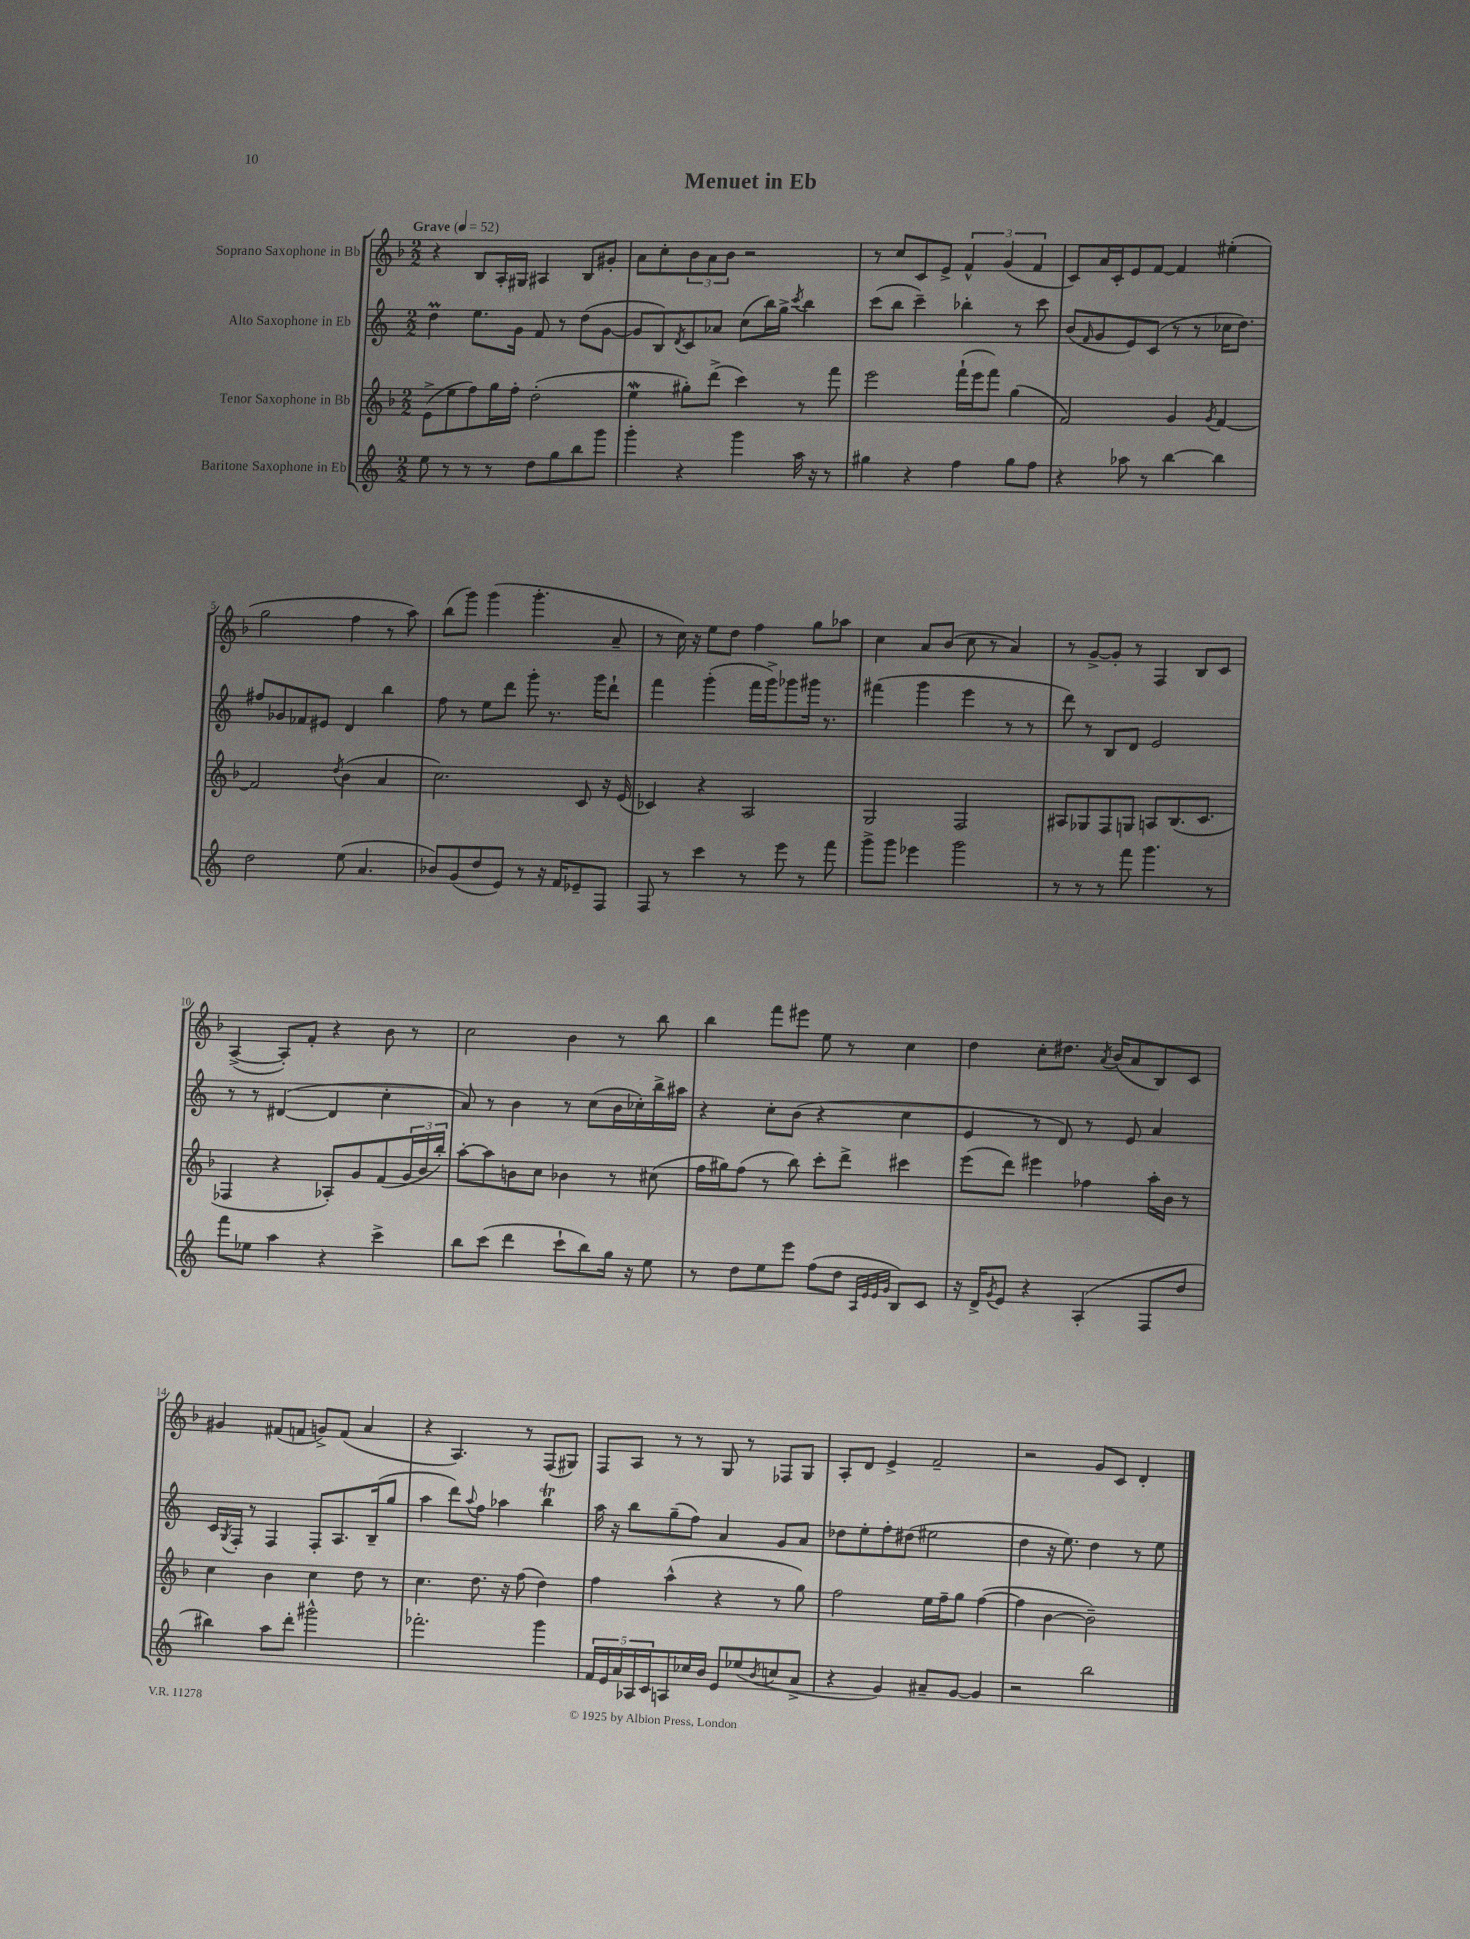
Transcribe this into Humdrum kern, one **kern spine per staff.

**kern	**kern	**kern	**kern
*staff4	*staff3	*staff2	*staff1
*clefG2	*clefG2	*clefG2	*clefG2
*k[]	*k[b-]	*k[]	*k[b-]
*M2/2	*M2/2	*M2/2	*M2/2
*MM52	*MM52	*MM52	*MM52
8ee	(8e^	4dd	4r
8r	8ee	.	.
8r	8ff)	8.ee	8B-
8r	16gg	.	16A'
.	16ff'	16g	16G#
8dd	(2dd'	8f	4A#
8gg	.	8r	.
8bb	.	(8dd	8B-
8ggg	.	[8g	8g#'
=	=	=	=
4ggg'	4ee	8g]	8a
.	.	8B)	8cc'
.	.	8qd	.
4r	8gg#')	8c	12b-
.	.	.	12a
.	(8ddd^	8a-	.
.	.	.	12b-
4ggg	4ccc)	(8cc	2r
.	.	16bb)	.
.	.	16gg^	.
.	.	8qccc	.
16aa	8r	4bb	.
16r	.	.	.
8r	8fff	.	.
=	=	=	=
4gg#	2eee	(8ccc	8r
.	.	8bb	8cc
4r	.	4ccc~)	8c
.	.	.	8e^
4ff	(16fff`	4bb-'	6f^^
.	16eee	.	.
.	8fff)	.	.
.	.	.	(6g
8gg#	(4gg	8r	.
.	.	.	6f
8ff	.	8ccc	.
=	=	=	=
4r	2f)	(8b	8c)
.	.	16qqf	.
.	.	8g	16a
.	.	.	16c'
8aa-	.	8e)	8e
8r	.	(8c	[8f
[4bb	4g	8r	4f]
.	.	8r	.
.	8qg	.	.
4bb]	[4f	16cc-	(4ee#'
.	.	8.dd)	.
=	=	=	=
2dd	2f]	8ff#	2gg
.	.	8g-	.
.	.	8f-	.
.	.	8e#	.
.	8qdd	.	.
(8ee	(4b-	4d	4ff
4.a	.	.	.
.	4a	4bb	8r
.	.	.	8aa)
=	=	=	=
8b-)	2.cc)	8ff	(8bb-
(8g	.	8r	8ggg)
8dd	.	8ee	(4ggg
8e)	.	8ddd	.
8r	.	8ggg'	4.ggg'
16r	.	8.r	.
16f	.	.	.
8e-~	8c	.	.
.	.	16ggg	.
8F	16r	8ddd`	8a~
.	(16e	.	.
=	=	=	=
8F	4c-)	4fff	8r
8r	.	.	16cc)
.	.	.	16r
4ccc	4r	(4ggg'	8ee
.	.	.	8dd
8r	2A	16fff	4ff
.	.	16ggg^)	.
8eee	.	8ggg-	.
8r	.	16ggg#	8gg
.	.	8.r	.
8fff	.	.	8aa-
=	=	=	=
8ggg^	2G	(4fff#	4cc
8ggg	.	.	.
4eee-	.	4ggg	8a
.	.	.	(8b-
2ggg	2F	4eee	8cc
.	.	.	8r
.	.	8r	4a)
.	.	8r	.
=	=	=	=
8r	8A#	8ddd)	8r
8r	8G-	8r	[8g^
8r	8F	8B	8g']
8fff	8G	8d	8r
4.ggg	8A	2e	4F
.	(8.B-	.	.
.	.	.	8B-
.	8.c	.	.
8r	.	.	8c
=	=	=	=
8fff	4F-	8r	([4A^
8ee-	.	8r	.
4aa	4r	([4d#	8A'])
.	.	.	8f'
4r	8A-')	4d#]	4r
.	8g	.	.
4ccc^	(8f	4cc'	8b-
.	24g	.	8r
.	24b-	.	.
.	24bb-')	.	.
=	=	=	=
8bb	[8aa'	8a)	2cc
(8ccc	8aa]	8r	.
4ddd	8b	4b	.
.	8cc	.	.
8ccc`	4b-	8r	4b-
8bb)	.	(8cc	.
16gg	8r	16b	8r
16r	.	16cc-')	.
8ee	(8cc#	16bb^	8bb-
.	.	16aa#	.
=	=	=	=
8r	16ff	4r	4bb-
.	16gg#)	.	.
8dd	(8ff	.	.
8ee	8r	8cc'	8fff
8eee	8bb-)	(8b	8eee#
(8ff	8ccc'	4r	8ee
8dd	8ddd^	.	8r
32qqA	.	.	.
32qqe	.	.	.
32qqe	.	.	.
32qqg	.	.	.
8B)	4ccc#	4cc	4cc
8c	.	.	.
=	=	=	=
16r	(8eee	4e	4dd
16d^	.	.	.
8qg	.	.	.
8e	8ddd)	.	.
4r	4eee#	8r	8cc'
.	.	8d)	8.dd#
(4A'	4ff-	8r	.
.	.	.	8qa
.	.	.	(16b-
.	.	8e	8a
8F	16aa'	4a	8B-)
.	16b-	.	.
8dd	8r	.	8c
=	=	=	=
4bb#)	4cc	16c	4g#
.	.	8qG	.
.	.	16F'	.
.	.	8r	.
8aa	4b-	4F	(8f#
8ddd'	.	.	8f
2ggg#^^	4cc	8F'	8g^)
.	.	8.A	(8f
.	8dd	.	4a
.	.	(16B~	.
.	8r	8gg	.
=	=	=	=
2.fff-'	4.cc	4aa	4r
.	.	8ddd)	4.A)
.	.	8qqaa	.
.	8.dd	8ff	.
.	.	4aa-	.
.	16r	.	.
.	(8ff	.	8r
4ggg	4dd)	4bb	(8F
.	.	.	8G#)
=	=	=	=
20f	4ff	16aa	8F
20e	.	.	.
.	.	16r	.
20a	.	.	.
.	.	8bb	8A
20A-	.	.	.
20c	.	.	.
8A	(4aa^^	(8gg~	8r
16cc-	.	8ff)	8r
16b	.	.	.
8e	4r	4a	8G
(8ee-	.	.	8r
8qb	.	.	.
8cc	8r	8g	8F-
8a^	8gg)	8a	8G
=	=	=	=
4r	2ff	8dd-	8A'
.	.	8ee'	8d
4g)	.	8ff'	4e^
.	.	(8dd#	.
8a#~	16ee	2ee#	2f~
.	16ff~	.	.
[8g	8gg	.	.
4g]	([4ff	.	.
=	=	=	=
2r	4ff]	4dd	2r
.	[4b-	16r	.
.	.	8.ee)	.
2bb	2b-~])	4dd	8g
.	.	.	8c
.	.	8r	4d'
.	.	8ee	.
==	==	==	==
*-	*-	*-	*-
